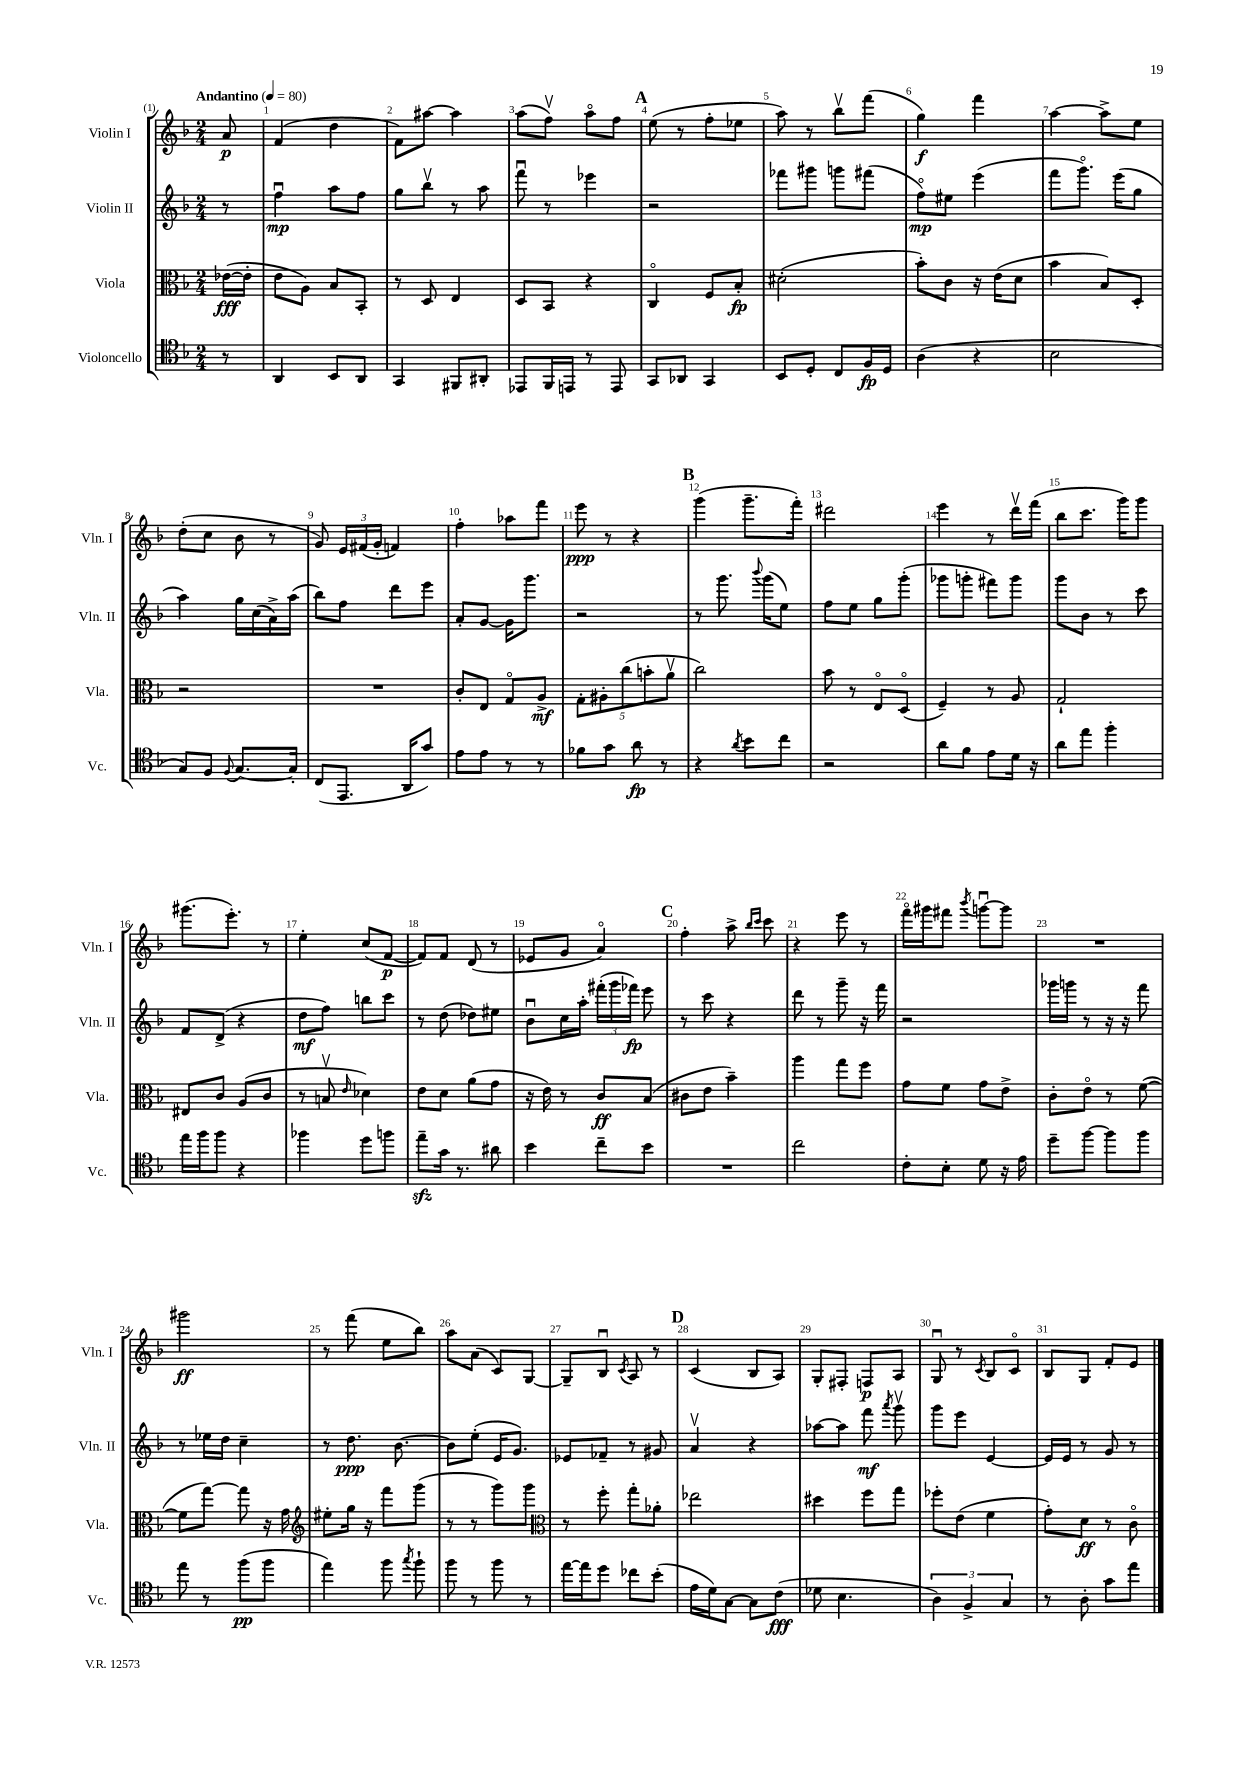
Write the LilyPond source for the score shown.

<<
\new StaffGroup <<
\new Staff = "s0" \with { instrumentName = "Violin I" shortInstrumentName = "Vln. I" } {
    \clef treble \key f \major \numericTimeSignature \time 2/4 \partial 8 \tempo "Andantino" 4 = 80
    \autoBeamOff a'8\p |
    f'4( d''4 |
    f'8[) ais''8]~ ais''4 |
    a''8[( f''8]\upbow) a''8[\flageolet f''8] |
    \mark \markup { \bold "A" } e''8( r8 f''8[-. ees''8] |
    a''8) r8 bes''8[\upbow f'''8]( |
    g''4\f) f'''4 |
    a''4~ a''8[-> e''8] |
    d''8[-.( c''8] bes'8 r8 |
    g'8) \tuplet 3/2 { e'16[ fis'16( g'16]-. } f'4) |
    f''4-. aes''8[ f'''8] |
    e'''8\ppp r8 r4 |
    \mark \markup { \bold "B" } g'''4( g'''8.[-- f'''16]-.) |
    dis'''2 |
    e'''4 r8 d'''16[\upbow f'''16]( |
    bes''8[ c'''8.] g'''16[) g'''8] |
    gis'''8.[( e'''8.]-.) r8 |
    e''4-. c''8[( f'8]~\p |
    f'8[) f'8] d'8( r8 |
    ees'8[ g'8] a'4\flageolet) |
    \mark \markup { \bold "C" } f''4-. a''8-> \grace { bes''16[ c'''16] } c'''8 |
    r4 e'''8 r8 |
    f'''16[\flageolet gis'''16 fis'''8] \acciaccatura { bes'''8 } g'''8[~\downbow g'''8] |
    R2 |
    gis'''2\ff |
    r8 f'''8( e''8[ bes''8]) |
    a''8[ a'8]( c'8[) g8]~ |
    g8[-- bes8]\downbow \acciaccatura { c'8 } a8 r8 |
    \mark \markup { \bold "D" } c'4( bes8[ a8]) |
    g8[-. fis8]-. f8[\p a8] |
    g8\downbow r8 \acciaccatura { c'8 } bes8[ c'8]\flageolet |
    bes8[ g8] f'8[-. e'8] \bar "|." |
}
\new Staff = "s1" \with { instrumentName = "Violin II" shortInstrumentName = "Vln. II" } {
    \clef treble \key f \major \numericTimeSignature \time 2/4 \partial 8
    \autoBeamOff r8 |
    f''4\downbow\mp a''8[ f''8] |
    g''8[ bes''8]\upbow r8 a''8 |
    f'''8\downbow r8 ees'''4 |
    \mark \markup { \bold "A" } r2 |
    fes'''8[ gis'''8] g'''8[ fis'''8]( |
    f''8[\flageolet\mp) eis''8] e'''4( |
    f'''8[ g'''8.]\flageolet) e'''16[( g''8] |
    a''4) g''16[ c''16( a'16->) a''16]( |
    bes''8[) f''8] d'''8[ e'''8] |
    a'8[-. g'8]~ g'16[ g'''8.] |
    r2 |
    \mark \markup { \bold "B" } r8 g'''8. \appoggiatura { bes'''8 } g'''16[( e''8]) |
    f''8[ e''8] g''8[ g'''8]-.( |
    ges'''8[ g'''8]-. fis'''8[) g'''8] |
    g'''8[ bes'8] r8 c'''8 |
    f'8[ d'8]->( r4 |
    d''8[\mf f''8]) b''8[ c'''8] |
    r8 d''8( des''8[) eis''8] |
    bes'8[\downbow c''16 a''16]-. \tuplet 3/2 { fis'''16[-.( g'''16 fes'''16]\fp) } e'''8 |
    \mark \markup { \bold "C" } r8 c'''8 r4 |
    d'''8 r8 g'''8-- r16 f'''16 |
    r2 |
    ges'''16[ g'''16] r8 r16 r16 f'''8 |
    r8 ees''16[ d''16] c''4-- |
    r8 d''8.\ppp bes'8.~ |
    bes'8[ e''8]-.( e'16[ g'8.]) |
    ees'8[ fes'8]-- r8 gis'8 |
    \mark \markup { \bold "D" } a'4\upbow r4 |
    aes''8[~ aes''8] f'''8\mf \acciaccatura { a'''8 } g'''8\upbow |
    g'''8[ e'''8] e'4~ |
    e'16[ e'16] r8 g'8 r8 \bar "|." |
}
\new Staff = "s2" \with { instrumentName = "Viola" shortInstrumentName = "Vla." } {
    \clef alto \key f \major \numericTimeSignature \time 2/4 \partial 8
    \autoBeamOff ees'16[~\fff( ees'16]-. |
    e'8[ a8]) bes8[ bes,8]-. |
    r8 d8 e4 |
    d8[ bes,8] r4 |
    \mark \markup { \bold "A" } c4\flageolet f8[ bes8]-.\fp |
    dis'2-.( |
    bes'8[-.) c'8] r16 e'16[( d'8] |
    bes'4 bes8[) d8]-. |
    r2 |
    R2 |
    c'8[-. e8] g8[\flageolet a8]->\mf |
    \tuplet 5/4 { g8[-. ais8-. c''8( b'8-. a'8]\upbow } |
    \mark \markup { \bold "B" } c''2) |
    bes'8 r8 e8[\flageolet d8]\flageolet( |
    f4--) r8 a8 |
    g2-! |
    eis8[ c'8] a8[( c'8] |
    r8 b8\upbow \grace { e'16 } des'4) |
    e'8[ d'8] a'8[( g'8] |
    r16 e'16) r8 c'8[\ff bes8]( |
    \mark \markup { \bold "C" } cis'8[ e'8] bes'4--) |
    a''4 g''8[ f''8] |
    g'8[ f'8] g'8[ e'8]-> |
    c'8[-. e'8]\flageolet r8 f'8~( |
    f'8[ g''8]~) g''8 r16 g'16 |
    \clef treble eis''8[-. g''16] r16 f'''8[ g'''8]( |
    r8 r8 g'''8[) g'''8] |
    \clef alto r8 f''8-. g''8[-. aes'8]-. |
    \mark \markup { \bold "D" } ees''2 |
    dis''4 f''8[ g''8] |
    fes''8[-. e'8]( f'4 |
    g'8[-.) d'8]\ff r8 c'8\flageolet \bar "|." |
}
\new Staff = "s3" \with { instrumentName = "Violoncello" shortInstrumentName = "Vc." } {
    \clef tenor \key f \major \numericTimeSignature \time 2/4 \partial 8
    \autoBeamOff r8 |
    a,4 bes,8[ a,8] |
    g,4 fis,8[ ais,8]-. |
    ees,8[ f,16 e,16] r8 e,8 |
    \mark \markup { \bold "A" } g,8[ aes,8] g,4 |
    bes,8[ d8]-. c8[ f16\fp d16] |
    a4( r4 |
    bes2 |
    g8[) f8] \appoggiatura { f8 } g8.[~ g16]-. |
    c8[( e,8.] a,16[ g'8]) |
    e'8[ e'8] r8 r8 |
    fes'8[ g'8] a'8\fp r8 |
    \mark \markup { \bold "B" } r4 \acciaccatura { a'8 } bes'8[ c''8] |
    r2 |
    a'8[ f'8] e'8[ d'16] r16 |
    a'8[ e''8] f''4-. |
    e''16[ f''16 f''8] r4 |
    fes''4 d''8[ f''8] |
    e''8[--\sfz g'16] r8. ais'8 |
    bes'4 c''8[-- bes'8] |
    \mark \markup { \bold "C" } R2 |
    c''2 |
    c'8[-. bes8]-. d'8 r16 e'16 |
    d''8[-- f''8]~ f''8[ f''8] |
    e''8 r8 f''8[\pp( f''8] |
    e''4) f''8 \acciaccatura { g''8 } f''8-! |
    f''8 r8 f''8 r8 |
    e''16[~ e''16 d''8] ces''8[ bes'8]-.( |
    \mark \markup { \bold "D" } e'16[ d'16) g8]~ g8[ c'8]\fff( |
    des'8 bes4. |
    \tuplet 3/2 { a4) f4-> g4 } |
    r8 a8-. g'8[ e''8] \bar "|." |
}
>>
>>
\layout { \context { \Score \override BarNumber.break-visibility = ##(#f #t #t) barNumberVisibility = #all-bar-numbers-visible } }
